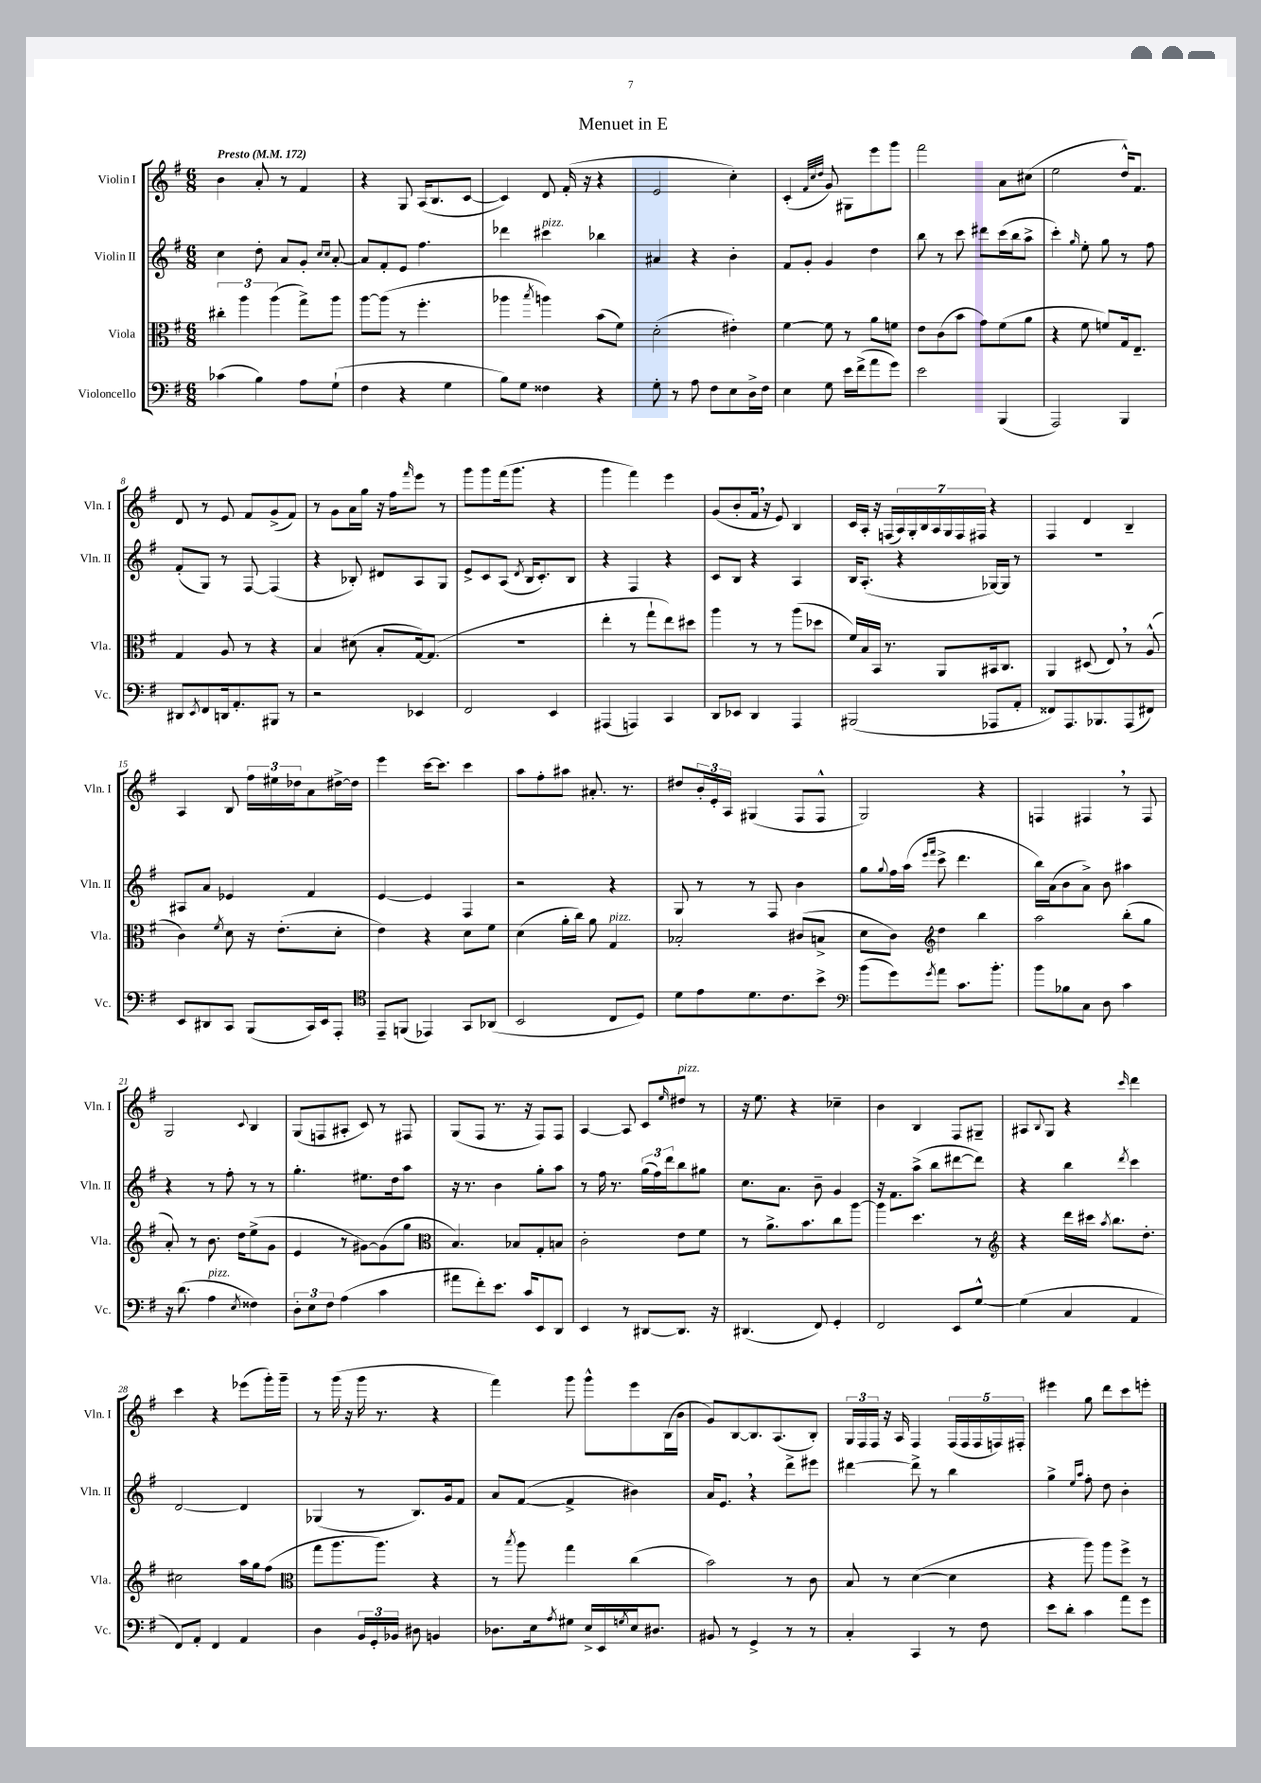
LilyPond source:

\header { title = "Menuet in E" }
<<
\new StaffGroup <<
\new Staff = "s0" \with { instrumentName = "Violin I" shortInstrumentName = "Vln. I" } {
    \clef treble \key g \major \numericTimeSignature \time 6/8 \tempo "Presto" 4 = 172
    b'4 a'8-. r8 fis'4 |
    r4 g8 a16( b8. c'8~ |
    c'4) d'8 fis'16-.( r16 r4 |
    e'2 c''4-.) |
    c'4-.( \grace { fis'32 c''32 d''32 } g'8) gis8 e'''8 g'''8 |
    fis'''2 a'8 cis''8( |
    e''2 d''16-^) fis'8. |
    d'8 r8 e'8 fis'8 g'8->( fis'8) |
    r8 g'8 a'16 g''16 r16 fis''16 \grace { fis'''16 } e'''8 r8 |
    g'''8 g'''8 fis'''16( g'''8. r4 |
    g'''4 fis'''4) e'''4 |
    g'8( b'8-. fis'16 \breathe r16 e'8) b4 |
    c'16 a16-. r16 f16( \tuplet 7/4 { a16) g16-. b16 a16 g16 f16 fis16 } r4 |
    fis4 d'4 b4-- |
    a4 b8 \tuplet 3/2 { fis''16 eis''16 des''16 } a'8 dis''16~-> dis''16 |
    e'''4 c'''16~ c'''8. c'''4 |
    a''8 fis''8-. ais''8 ais'8.-. r8. |
    dis''8 \tuplet 3/2 { b'16-. e'16-. a16 } gis4( fis8 fis8-^ |
    g2) r4 |
    f4 fis4 \breathe r8 fis8 |
    g2 \appoggiatura { c'8 } b4 |
    g8( f8 ais8-. c'8) r8 fis8 |
    g8( fis8 r8. r16 fis8) fis8 |
    a4~ a8 c'8 \grace { e''16 } dis''8^\markup { \italic "pizz." } r8 |
    r16 e''8. r4 ces''4-- |
    b'4 b4 fis8 gis8-- |
    ais8 \appoggiatura { b8 } g8 r4 \grace { c'''16 } d'''4 |
    c'''4 r4 ees'''8( g'''16-.) g'''16-- |
    r8 g'''16( r16 g'''16 r8. r4 |
    fis'''4) g'''8 g'''8-^ e'''8 b16( b'16 |
    g'8) b8~ b8. a8.( b8-.) |
    \tuplet 3/2 { g16 fis16 fis16 } r16 a16 fis4 \tuplet 5/4 { fis16( fis16 fis16 f16) fis16-. } |
    eis'''4 g''8 d'''8 c'''8 e'''8-. \bar "|." |
}
\new Staff = "s1" \with { instrumentName = "Violin II" shortInstrumentName = "Vln. II" } {
    \clef treble \key g \major \numericTimeSignature \time 6/8
    c''4 d''8-. a'8 g'8-. \grace { c''16 c''16 } a'8~-. |
    a'8 fis'8-. e'8 fis''4. |
    des'''4 cis'''4^\markup { \italic "pizz." } bes''4 |
    ais'4 r4 b'4-. |
    fis'8 g'8-. g'4 d''4 |
    b''8 r8 c'''8 dis'''8 c'''16( b''16 a''8-> |
    c'''4-.) \grace { g''16 } e''8-. g''8 r8 fis''8 |
    fis'8-.( g8) r8 fis8~ fis4( |
    r4 bes8-.) dis'8 a8 g8 |
    e'8-> c'8 a8( \acciaccatura { d'8 } b16 c'8.-.) b8 |
    r4 fis4 r4 |
    c'8 b8 r4 a4 |
    b16 a8.-.( r4 ges16~) ges16 r8 |
    R2. |
    ais8 a'8 ees'4 fis'4 |
    e'4~ e'4 fis4 |
    r2 r4 |
    g8 r8 r8 fis8 b'4 |
    g''8 \appoggiatura { g''8 } fis''16 a''16( \grace { e'''16 fis'''16 } c'''8-> d'''4. |
    b''16) a'16( b'8 a'8->) b'8 ais''4 |
    r4 r8 fis''8-. r8 r8 |
    g''4.-. eis''8. d''16 a''8 |
    r16 r8. b'4 g''8-. a''8 |
    r8 fis''16 r8. \tuplet 3/2 { g''16( fis''16) d'''16 } b''8 gis''8 |
    c''8. a'8. b'8-- g'4 |
    r16 fis'8. a''8->( b''8 dis'''8~ dis'''8) |
    r4 b''4 \acciaccatura { d'''8 } c'''4 |
    d'2~ d'4 |
    ges4( r8 b8.) g'16 fis'8 |
    a'8 fis'8~( fis'4-> bis'4) |
    a'16 e'8. \breathe r4 d'''8-> eis'''8 |
    dis'''4~ dis'''8-> r8 b''4 |
    g''4-> \grace { e''16 a''16 } fis''8-. d''8 b'4-. \bar "|." |
}
\new Staff = "s2" \with { instrumentName = "Viola" shortInstrumentName = "Vla." } {
    \clef alto \key g \major \numericTimeSignature \time 6/8
    \tuplet 3/2 { cis''4-. a''4 a''4( } g''8->) a''8 |
    a''8~ a''8( r8 fis''4.-. |
    aes''4 \acciaccatura { b''8 } a''4) b'8( fis'8) |
    d'2-.( eis'4-.) |
    fis'4~ fis'8 r8 a'8 f'8 |
    e'8 c'8( b'8 g'8) fis'8( a'8 |
    r4 fis'8 f'8) g16 e8.-- |
    g4 a8 r8 r4 |
    b4 dis'8( b8-. g16~) g8.( |
    R2. |
    e''4-. r8 g''8-! e''8) dis''8 |
    a''4 r8 r8 a''8( des''8 |
    fis'16) b16 b,16 r8. a,8 bis,16 c8. |
    a,4 dis8( e8) \breathe r8 a8-^( |
    c'4) \acciaccatura { fis'8 } d'8 r16 e'8.-.( d'8-. |
    e'4) r4 d'8 fis'8 |
    d'4( a'16-. c''16) a'8 g4^\markup { \italic "pizz." } |
    bes2-. cis'8( b8-> |
    d'8 c'8) \clef treble d''4 b''4 |
    a''2 b''8-.( g''8 |
    a'8-.) r8 b'8. d''16 e''8->( g'8 |
    e'4 r8 gis'8~) gis'8( g''8 |
    \clef alto b4.) bes8 g8-. b8 |
    c'2-. e'8 fis'8 |
    r8 a'8.-> b'8. c''8 a''8~ |
    a''4 d''4. r8 |
    \clef treble r4 d'''16 cis'''16 \acciaccatura { a''8 } b''8. d''8.-. |
    cis''2 a''16 g''16 fis''8( |
    \clef alto g''8 a''8. a''8.) r4 |
    r8 \acciaccatura { b''8 } a''8 g''4 c''4( |
    b'2) r8 c'8 |
    b8 r8 d'4~( d'4 |
    r4 a''8) a''8 fis''8-> r8 \bar "|." |
}
\new Staff = "s3" \with { instrumentName = "Violoncello" shortInstrumentName = "Vc." } {
    \clef bass \key g \major \numericTimeSignature \time 6/8
    ces'4( b4) a8 g8-!( |
    fis4 r4 g4 |
    b8) g8 fisis4 r4 |
    g8-. r8 a8 fis8 e8 d16-> fis16 |
    e4 g8 e'16 fis'16->( a'8 g'8) |
    e'2 b,,4( |
    a,,2) b,,4 |
    dis,8 \acciaccatura { e,8 } fis,8 d,16 a,8.-. bis,,8 r8 |
    r2 ees,4 |
    fis,2 e,4 |
    ais,,4( a,,4) c,4 |
    d,8 ees,8 d,4 a,,4 |
    bis,,2( aes,,8 a,8-. |
    fisis,8) a,,8. bes,,8. a,,8( fis,8) |
    e,8 dis,8 c,8 b,,8( c,16) e,16 a,,8-. |
    \clef tenor e,8-- f,8( ees,4) g,8 aes,8( |
    b,2 c8 d8) |
    d'8 e'8 d'8. c'8. b'8-> |
    \clef bass b'8( g'8) \acciaccatura { g'8 } a'8 c'8. b'8.-. |
    b'8 bes8 c8 d8 c'4 |
    r16 d'8.( a4^\markup { \italic "pizz." } \acciaccatura { e8 } fisis4) |
    \tuplet 3/2 { d8-. e8 fis8 } a4( c'4 |
    ais'8 fis'8-.) e'8. c'16 e,8 d,8 |
    e,4 r8 dis,8~ dis,8. r16 |
    dis,4.( fis,8) g,4-. |
    fis,2 e,8 g8~-^ |
    g4( c4 a,4 |
    fis,8) a,8-. fis,4 a,4 |
    d4 \tuplet 3/2 { b,16 g,16-. bes,16 } dis8 b,4 |
    des8. e16 \acciaccatura { a8 } gis8 e16-> e,16 \acciaccatura { g8 } e16 dis8. |
    bis,8 r8 g,4-> r8 r8 |
    c4-. c,4 r8 fis8 |
    e'8 d'8-. c'4 a'8 g'8 \bar "|." |
}
>>
>>
